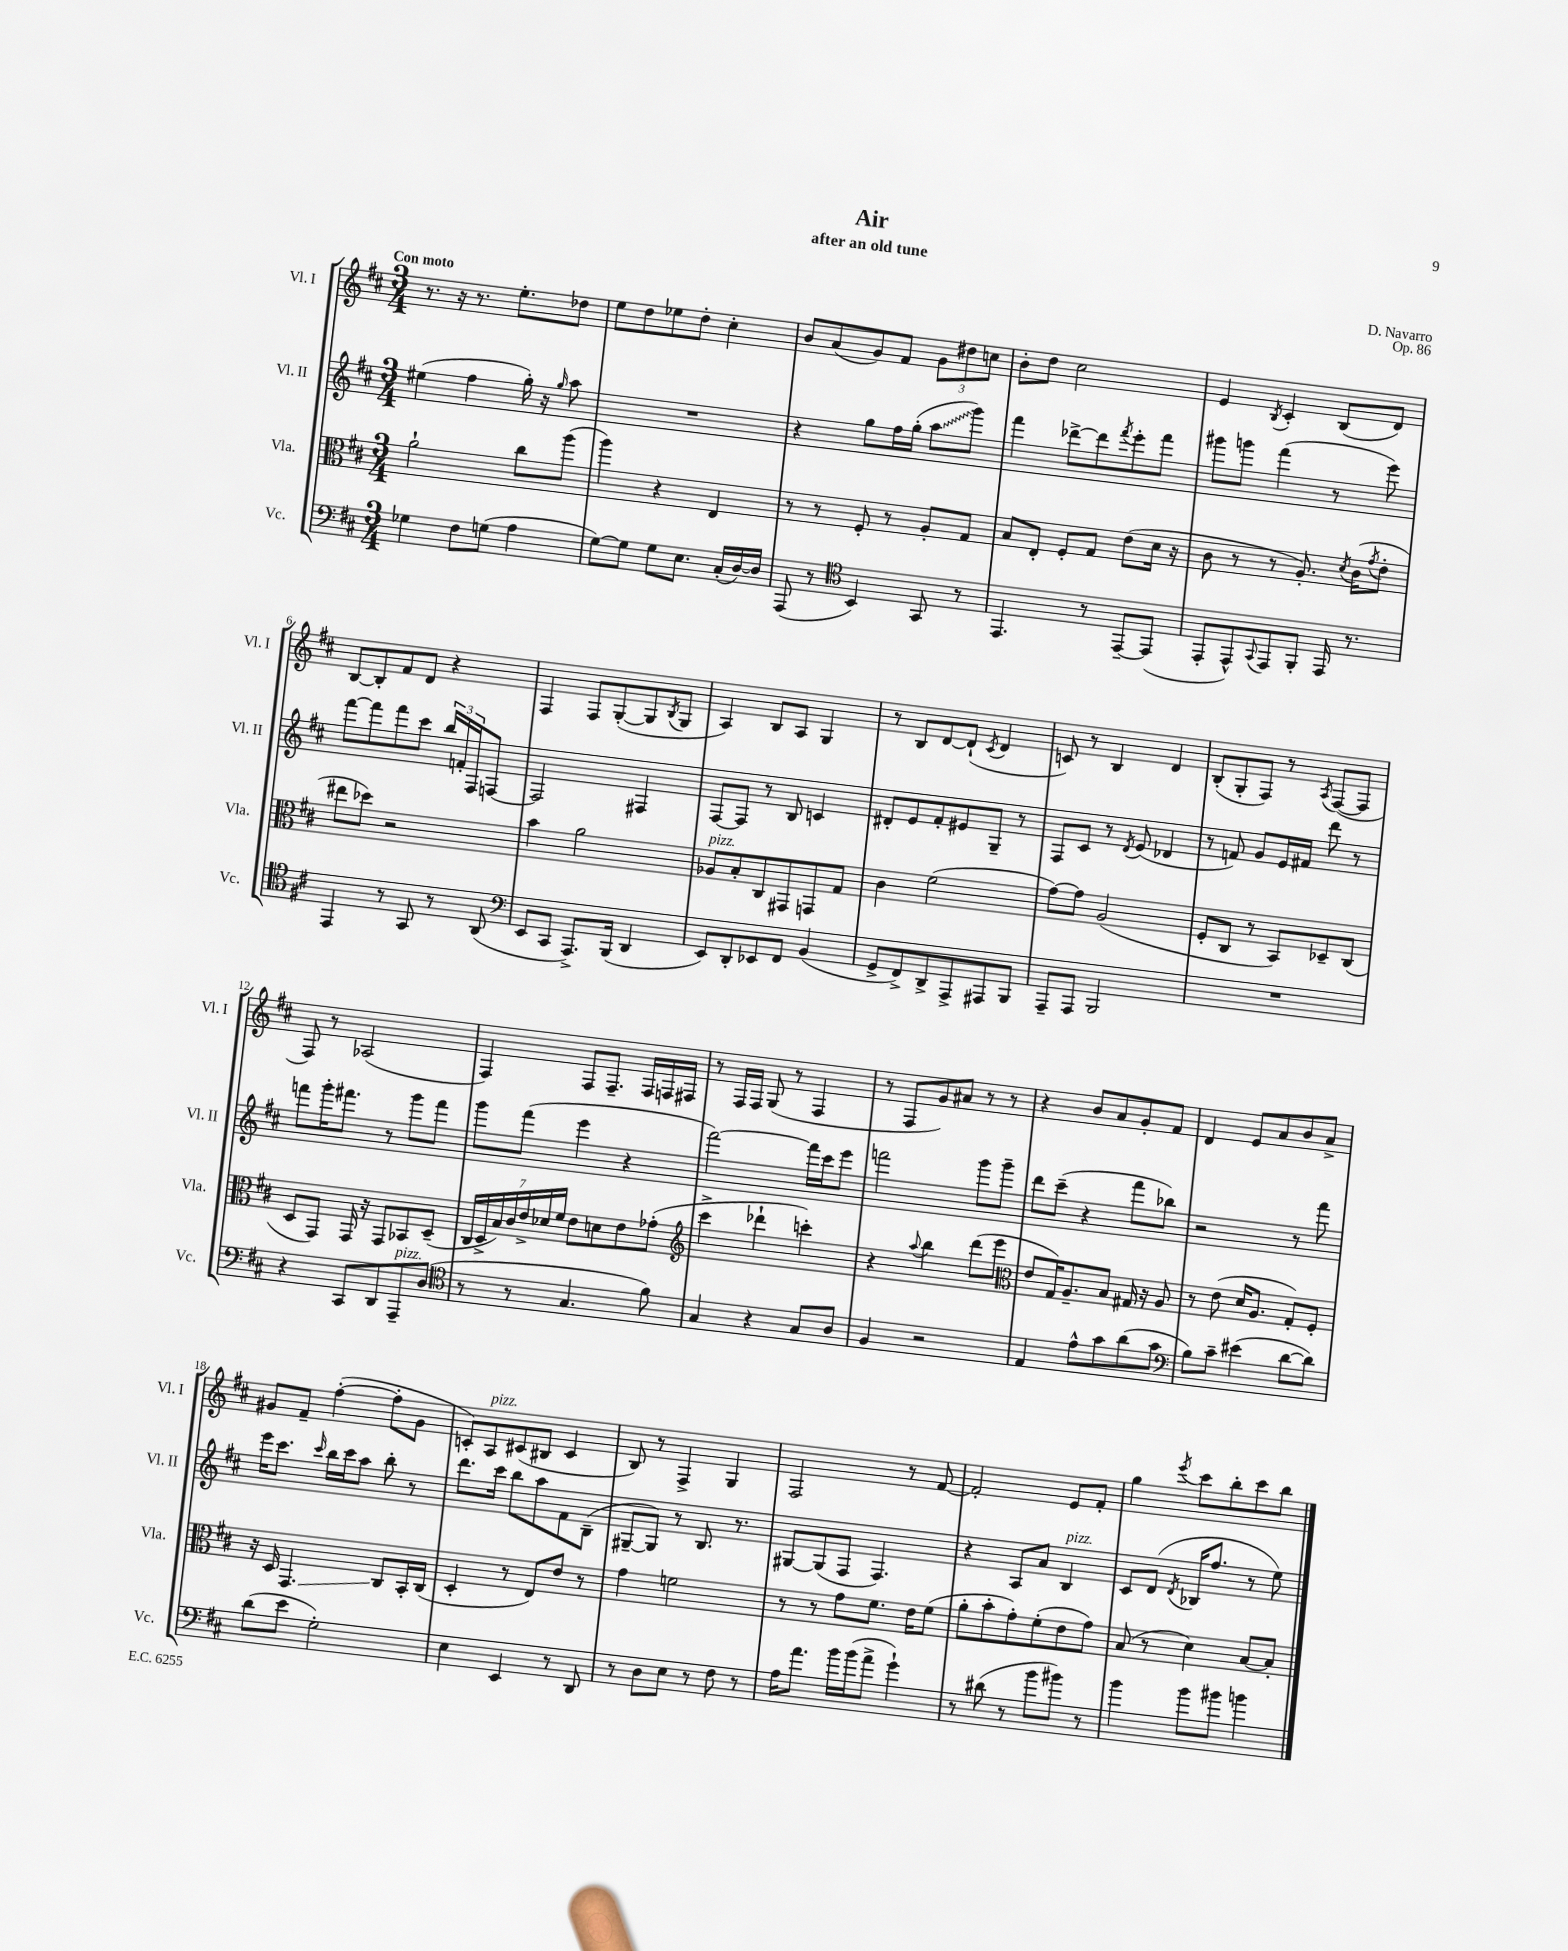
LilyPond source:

\header { title = "Air" composer = "D. Navarro" subtitle = "after an old tune" opus = "Op. 86" }
<<
\new StaffGroup <<
\new Staff = "s0" \with { instrumentName = "Vl. I" shortInstrumentName = "Vl. I" } {
    \clef treble \key d \major \numericTimeSignature \time 3/4 \tempo "Con moto"
    r8. r16 r8. e''8.-. des''8 |
    e''8 d''8 ees''8 d''8-. cis''4-. |
    b'8 a'8( g'8) fis'8 \tuplet 3/2 { g'8 dis''8 c''8 } |
    b'8-. d''8 cis''2 |
    e'4 \acciaccatura { b8 } cis'4-. b8( d'8) |
    b8~ b8-. fis'8 d'8 r4 |
    fis4 fis8 g8~-.( g8 \acciaccatura { b8 } g8 |
    a4) b8 a8 g4 |
    r8 b8 d'8~ d'8-!( \acciaccatura { cis'8 } d'4 |
    c'8) r8 b4 d'4 |
    b8-.( g8-. fis8) r8 \acciaccatura { a8 } fis8~( fis8 |
    fis8) r8 aes2( |
    fis4) fis8 fis8.-- fis16 f16 fis16 |
    r8 fis16 fis16 g8( r8 fis4 |
    r8 fis8 g'8) ais'8 r8 r8 |
    r4 b'8 a'8 g'8-. fis'8 |
    d'4 e'8 a'8 b'8 a'8-> |
    gis'8 fis'8-- fis''4~-.( fis''8-. gis'8 |
    c'8-.) a8^\markup { \italic "pizz." } cis'8( bis8 cis'4 |
    b8) r8 fis4-> g4 |
    fis2 r8 fis'8~ |
    fis'2-. e'8 fis'8-. |
    g''4 \acciaccatura { e'''8 } cis'''8 b''8-. cis'''8 b''8 \bar "|." |
}
\new Staff = "s1" \with { instrumentName = "Vl. II" shortInstrumentName = "Vl. II" } {
    \clef treble \key d \major \numericTimeSignature \time 3/4
    eis''4( fis''4 g''16-.) r16 \grace { g''16 } a''8 |
    R2. |
    r4 g''8 fis''16 g''16-.( \once \override Glissando.style = #'zigzag a''8\glissando g'''8) |
    fis'''4 des'''8~-> des'''8 \acciaccatura { fis'''8 } e'''8-. fis'''8 |
    gis'''8 g'''8 fis'''4( r8 e'''8) |
    fis'''8~ fis'''8 fis'''8 cis'''8 \tuplet 3/2 { b''16 f'16-. fis16 } f8~ |
    f2 fis4 |
    fis8~ fis8 r8 b8 c'4 |
    dis'8-. e'8 fis'8-. eis'8 g8-- r8 |
    fis8 cis'8 r8 \acciaccatura { d'8 } e'8( des'4 |
    r8 f'8) g'8 e'16 fis'16 d'''8 r8 |
    f'''8 g'''16-. fis'''8. r8 g'''8 fis'''8 |
    g'''8 fis'''8( e'''4 r4 |
    fis'''2~) fis'''16 cis'''16 e'''8 |
    f'''2 g'''8 g'''8-- |
    d'''8 cis'''8--( r4 fis'''8 bes''8) |
    r2 r8 fis'''8 |
    e'''16 cis'''8. \grace { cis'''16 } b''16 cis'''16 a''8 b''8-. r8 |
    d'''8. cis'''16 b''8 a''8 fis'8 b8--( |
    gis8~-- gis8) r8 b8. r8. |
    gis8~ gis8( fis8 fis4.) |
    r4 a8 a'8 b4^\markup { \italic "pizz." } |
    cis'8 d'8( \acciaccatura { d'8 } bes16 fis''8. r8 e''8) \bar "|." |
}
\new Staff = "s2" \with { instrumentName = "Vla." shortInstrumentName = "Vla." } {
    \clef alto \key d \major \numericTimeSignature \time 3/4
    a'2-! cis''8 a''8( |
    a''4) r4 e4 |
    r8 r8 fis8-. r8 a8-. g8 |
    b8 e8-. fis8-. g8 e'8( d'16 r16 |
    cis'8 r8 r8 a8.-.) \acciaccatura { d'8 } cis'16( \acciaccatura { g'8 } e'8-. |
    eis''8 des''8) r2 |
    b'4 a'2 |
    aes8^\markup { \italic "pizz." } b8-. cis8 gis,8 g,8 g8 |
    cis'4 fis'2( |
    g'8~) g'8 a2( |
    fis8-. cis8 r8 b,8) des8-- cis8( |
    d8 g,8) g,16 r16 g,8 bes,8 d8--( |
    \tuplet 7/4 { cis16 d16-> b16) cis'16 e'16-> des'16 fis'16 } e'8 d'8 e'8 ges'8-.( |
    \clef treble cis'''4-> des'''4-! c'''4-.) |
    r4 \appoggiatura { a''8 } b''4 d'''8( e'''8 |
    \clef alto e'8 g16) a8.-- b8 gis16 r16 a8 |
    r8 e'8( d'16 a8. g8-.) fis8-. |
    r16 d16 g,4.\glissando cis8 b,16-. cis16( |
    d4-. r8 e8) e'8 r8 |
    g'4 f'2 |
    r8 r8 g'8 fis'8. e'16 fis'8( |
    a'8-. b'8-. g'8-.) fis'8-.( e'8 g'8) |
    b8( r8 d'4) b8~ b8-. \bar "|." |
}
\new Staff = "s3" \with { instrumentName = "Vc." shortInstrumentName = "Vc." } {
    \clef bass \key d \major \numericTimeSignature \time 3/4
    ges4 fis8 g8( a4 |
    g8~) g8 g8 e8. cis16-.( d16~) d16 |
    a,,8( r8 \clef tenor b,4) g,8 r8 |
    e,4. r8 e,8~-- e,8( |
    e,8-. e,8-^) \appoggiatura { g,8 } e,8 fis,8-. e,16 r8. |
    e,4 r8 g,8 r8 a,8( |
    \clef bass e,8 cis,8 a,,8.->) b,,16( d,4 |
    e,8) d,8-. ees,8 fis,8 b,4( |
    g,8-> fis,8->) d,8-> a,,8-> ais,,8 b,,8 |
    a,,8-- a,,8 b,,2 |
    R2. |
    r4 cis,8 d,8 a,,8--^\markup { \italic "pizz." } d8( |
    \clef tenor r8 r8 g4. fis'8) |
    g4 r4 g8 a8 |
    fis4 r2 |
    e4 e'8-^ g'8 a'8( g'8 |
    \clef bass b8) cis'8-- eis'4( d'8~ d'8) |
    d'8( e'8 g2-.) |
    e4 e,4 r8 d,8 |
    r8 d8 e8 r8 fis8 r8 |
    a16 a'8. b'16 b'16( a'8-> g'4-!) |
    r8 dis'8( r8 b'8 bis'8) r8 |
    b'4 b'8 bis'8 b'4 \bar "|." |
}
>>
>>
